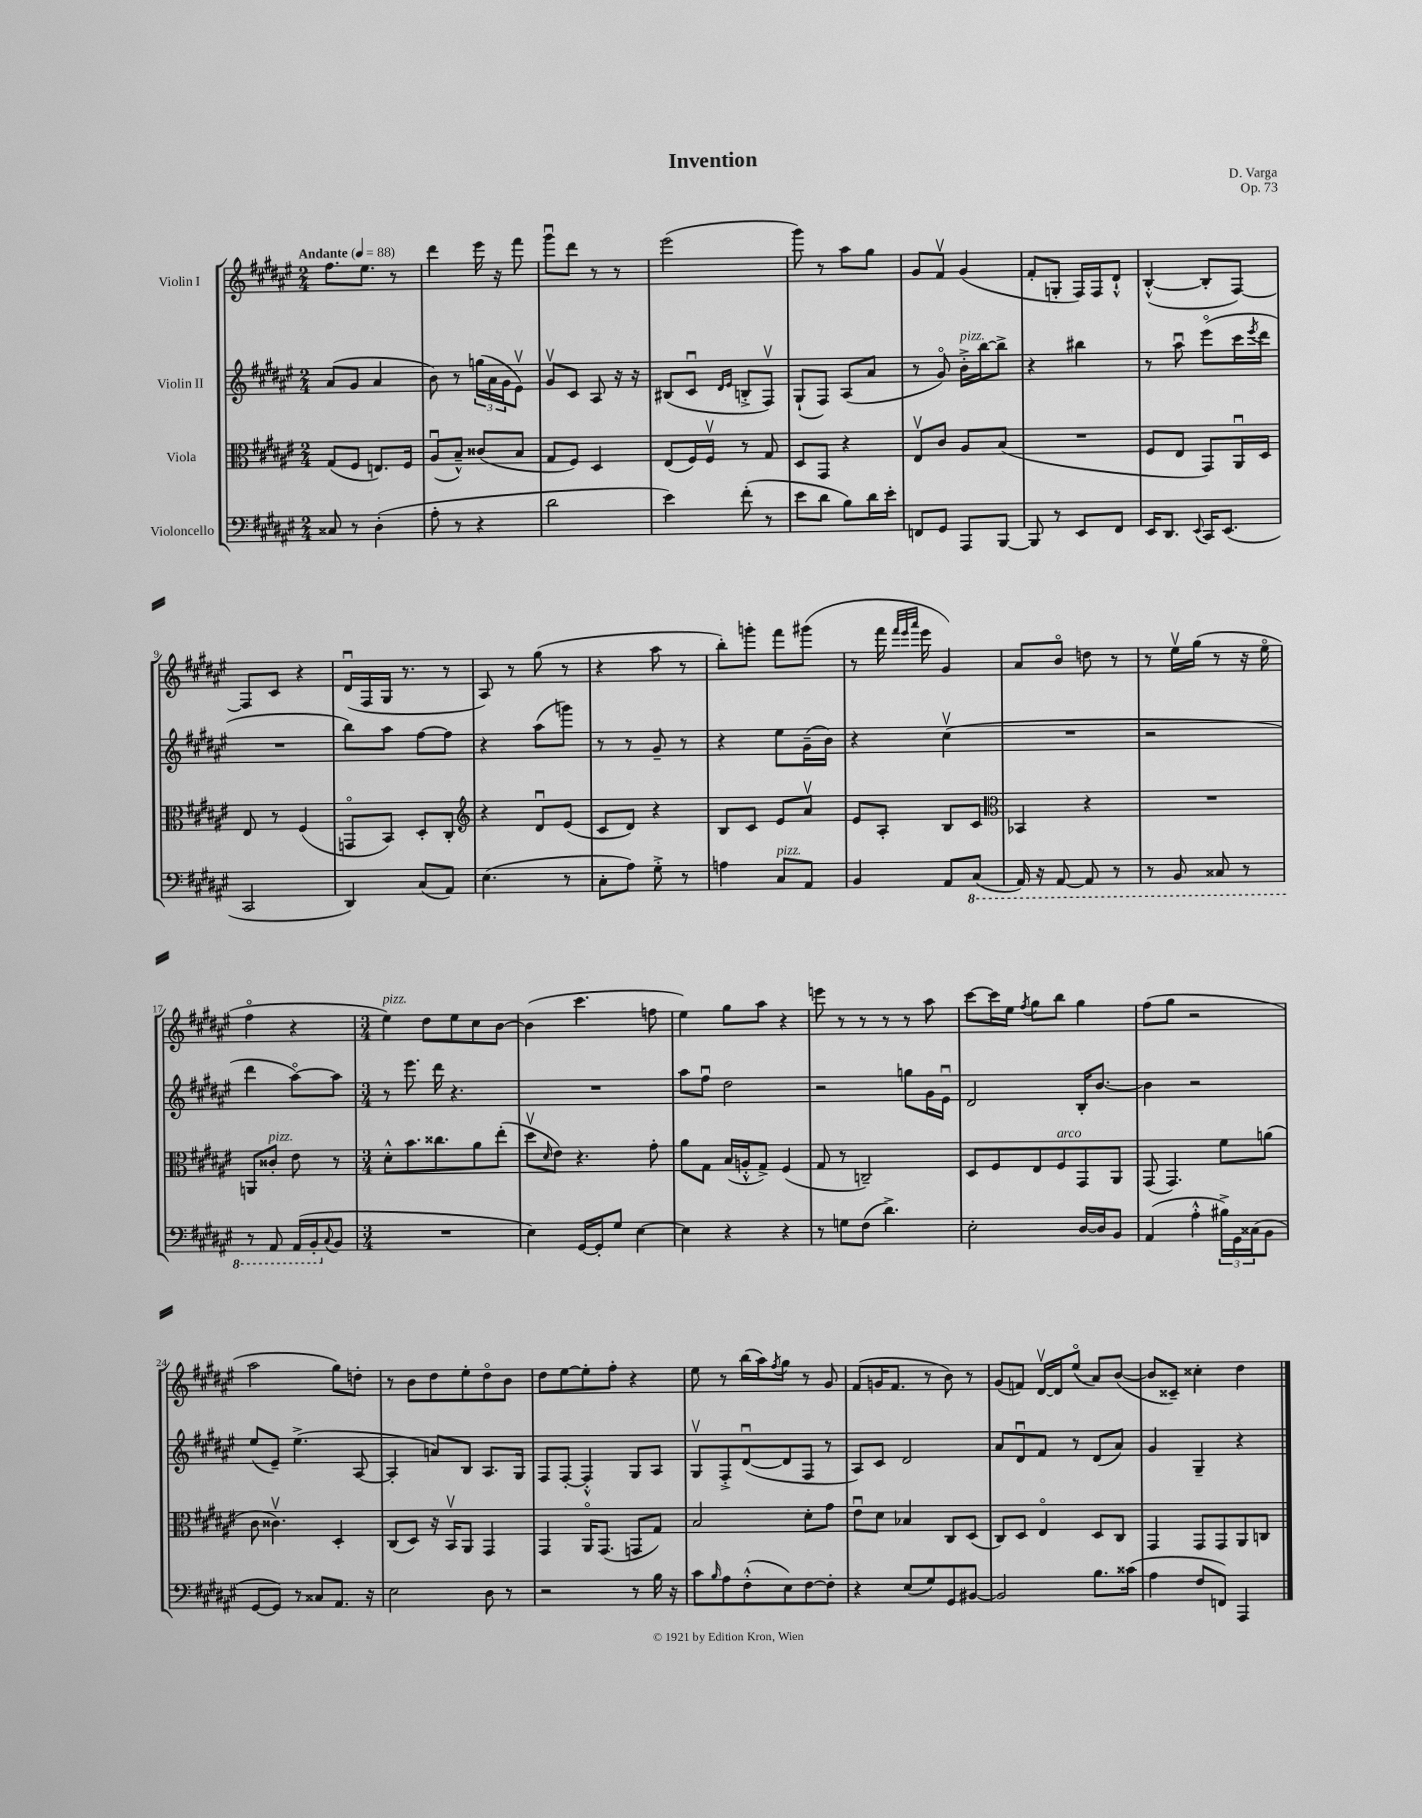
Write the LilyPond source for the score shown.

\header { title = "Invention" composer = "D. Varga" opus = "Op. 73" }
<<
\new StaffGroup <<
\new Staff = "s0" \with { instrumentName = "Violin I" } {
    \clef treble \key fis \major \numericTimeSignature \time 2/4 \tempo "Andante" 4 = 88
    fis''8. eis''8. r8 |
    dis'''4 eis'''16 r16 fis'''8 |
    gis'''8\downbow dis'''8 r8 r8 |
    eis'''2( |
    gis'''8) r8 ais''8 gis''8 |
    gis'8 fis'8\upbow gis'4( |
    fis'8-. g8-. fis16) fis16 dis'8-!-^ |
    b4~-.-^( b8-. fis8~) |
    fis8 cis'8 r4 |
    dis'16\downbow( fis16 gis16 r8. r8 |
    ais8) r8 gis''8( r8 |
    r4 ais''8 r8 |
    b''8-.) g'''8-. fis'''8 gis'''8( |
    r8 fis'''16 \grace { fis'''32 eis'''32 ais'''32 } eis'''16 gis'4) |
    ais'8 b'8\flageolet d''8 r8 |
    r8 eis''16\upbow gis''16( r8 r16 eis''16\flageolet |
    fis''4\flageolet r4 |
    \numericTimeSignature \time 3/4 eis''4^\markup { \italic "pizz." }) dis''8 eis''8 cis''8 b'8~ |
    b'4( cis'''4. f''8 |
    eis''4) gis''8 ais''8 r4 |
    e'''8 r8 r8 r8 r8 ais''8 |
    cis'''8~ cis'''16 eis''16 \acciaccatura { fis''8 } gis''8 b''8 gis''4 |
    fis''8( gis''8 r2 |
    ais''2 gis''8) d''8-. |
    r8 b'8 dis''8 eis''8-. dis''8\flageolet b'8 |
    dis''8 eis''8~ eis''8-. fis''8-. r4 |
    eis''8 r8 b''16( ais''16) \acciaccatura { fis''8 } gis''8 r8 gis'8 |
    fis'8( g'16 fis'8. r8 b'8) r8 |
    gis'8( f'8) dis'16~\upbow dis'16 eis''8\flageolet( ais'8) b'8~( |
    b'8 cisis'8--) cisis''4-. dis''4 \bar "|." |
}
\new Staff = "s1" \with { instrumentName = "Violin II" } {
    \clef treble \key fis \major \numericTimeSignature \time 2/4
    ais'8( gis'8 ais'4 |
    b'8) r8 \tuplet 3/2 { g''16( ais'16 gis'16 } eis'8\upbow) |
    gis'8\upbow cis'8 ais8 r16 r16 |
    bis8( cis'8\downbow \grace { dis'16 eis'16 } b8-.-> fis8\upbow) |
    gis8-!( fis8) ais8( ais'8 |
    r8 gis'8\flageolet) b'16-.->^\markup { \italic "pizz." } b''16~ b''8-> |
    r4 bis''4 |
    r8 ais''8\downbow eis'''8\flageolet( cis'''16 \acciaccatura { eis'''8 } dis'''16 |
    R2 |
    b''8) ais''8 fis''8~ fis''8 |
    r4 ais''8( g'''8) |
    r8 r8 gis'8-- r8 |
    r4 eis''8 gis'16--( b'16) |
    r4 cis''4\upbow( |
    R2 |
    r2 |
    dis'''4 ais''8~\flageolet) ais''8 |
    \numericTimeSignature \time 3/4 r8 eis'''8. dis'''16 r4. |
    R2. |
    ais''8 fis''8\downbow dis''2 |
    r2 g''8 gis'16 eis'16\downbow |
    dis'2 b16-. b'8.~ |
    b'4 r2 |
    eis''8( eis'8--) eis''4.->( ais8~ |
    ais4-. a'8) b8 ais8. gis16 |
    fis8 fis8~-. fis4-.-^ gis8 ais8 |
    gis8\upbow fis8-.-> dis'8~\downbow( dis'8 fis8 r8 |
    ais8) cis'8 dis'2 |
    ais'8 dis'8\downbow fis'8 r8 dis'8( ais'8) |
    gis'4 gis4-- r4 \bar "|." |
}
\new Staff = "s2" \with { instrumentName = "Viola" } {
    \clef alto \key fis \major \numericTimeSignature \time 2/4
    gis8( fis8 e8.) fis16 |
    ais8\downbow( b8---^) cisis'8( b8 |
    gis8 fis8) dis4 |
    eis8( fis16) fis16\upbow r8 gis8 |
    dis8 gis,8 r4 |
    eis8\upbow cis'8 ais8 b8( |
    R2 |
    fis8 eis8 gis,8) ais,16\downbow dis16 |
    eis8 r8 fis4( |
    g,8\flageolet b,8) dis8-. cis8-. |
    \clef treble r4 dis'8\downbow eis'8( |
    cis'8 dis'8) r4 |
    b8 cis'8 eis'8 ais'8\upbow |
    eis'8 ais8-. b8 cis'8 |
    \clef alto bes,4 r4 |
    R2 |
    a,8 cisis'8-.^\markup { \italic "pizz." } eis'8 r8 |
    \numericTimeSignature \time 3/4 dis'8-.-^ b'8. cisis''8. ais'8 eis''8-.( |
    dis''8\upbow \grace { dis'16 } eis'8) r4. gis'8-. |
    ais'8 gis8 b16( a16-.-^ gis8->) fis4( |
    gis8 r8 c2--) |
    dis8 fis8 eis8 fis8^\markup { \italic "arco" } gis,8 ais,8 |
    gis,8( gis,4.) fis'8 a'8( |
    cis'8 cisis'4.\upbow) dis4-. |
    cis8( dis8) r16 b,16\upbow ais,8 gis,4 |
    gis,4 ais,16\flageolet gis,8.( g,8 gis8) |
    b2 dis'8-. gis'8 |
    eis'8\downbow dis'8 bes4 cis8 dis8( |
    cis8) dis8 eis4\flageolet dis8 cis8 |
    gis,4 gis,8 gis,8 ais,8 c8 \bar "|." |
}
\new Staff = "s3" \with { instrumentName = "Violoncello" } {
    \clef bass \key fis \major \numericTimeSignature \time 2/4
    cisis8 r8 dis4-.( |
    ais8-. r8 r4 |
    dis'2 |
    eis'4) fis'8-.( r8 |
    eis'8 dis'8 b8) dis'16 eis'16-. |
    f,8 gis,8 ais,,8 b,,8~ |
    b,,8 r8 eis,8 fis,8 |
    eis,16 dis,8. \appoggiatura { eis,8 } cis,16 eis,8.( |
    cis,2 |
    dis,4) cis8( ais,8) |
    eis4.( r8 |
    cis8-. ais8) gis8-.-> r8 |
    a4 cis8^\markup { \italic "pizz." } ais,8 |
    b,4 ais,8 \ottava #-1 cis,8( |
    ais,,16) r16 ais,,8~ ais,,8 r8 |
    r8 b,,8 cisis,8 r8 |
    r8 ais,,8 ais,,16( b,,16-. \ottava #0 \appoggiatura { cis8 } b,8 |
    \numericTimeSignature \time 3/4 R2. |
    eis4) gis,16~ gis,16-. gis8 eis4~ |
    eis4 r4 r4 |
    r8 g8 fis8( dis'4.->) |
    eis2-. dis16~ dis16 b,8 |
    ais,4( ais4-.-^ \tuplet 3/2 { bis16->) gis,16 cisis16( } b,8 |
    gis,8~ gis,8) r8 cisis8 ais,8. r16 |
    eis2 dis8 r8 |
    r2 r8 b16 r16 |
    cis'8 \grace { b16 } ais8 fis8-.-^( eis8) fis8~ fis8-. |
    r4 eis8( gis8) gis,8 bis,8~ |
    bis,2 b8. cisis'16( |
    ais4 fis8 f,8) ais,,4 \bar "|." |
}
>>
>>
